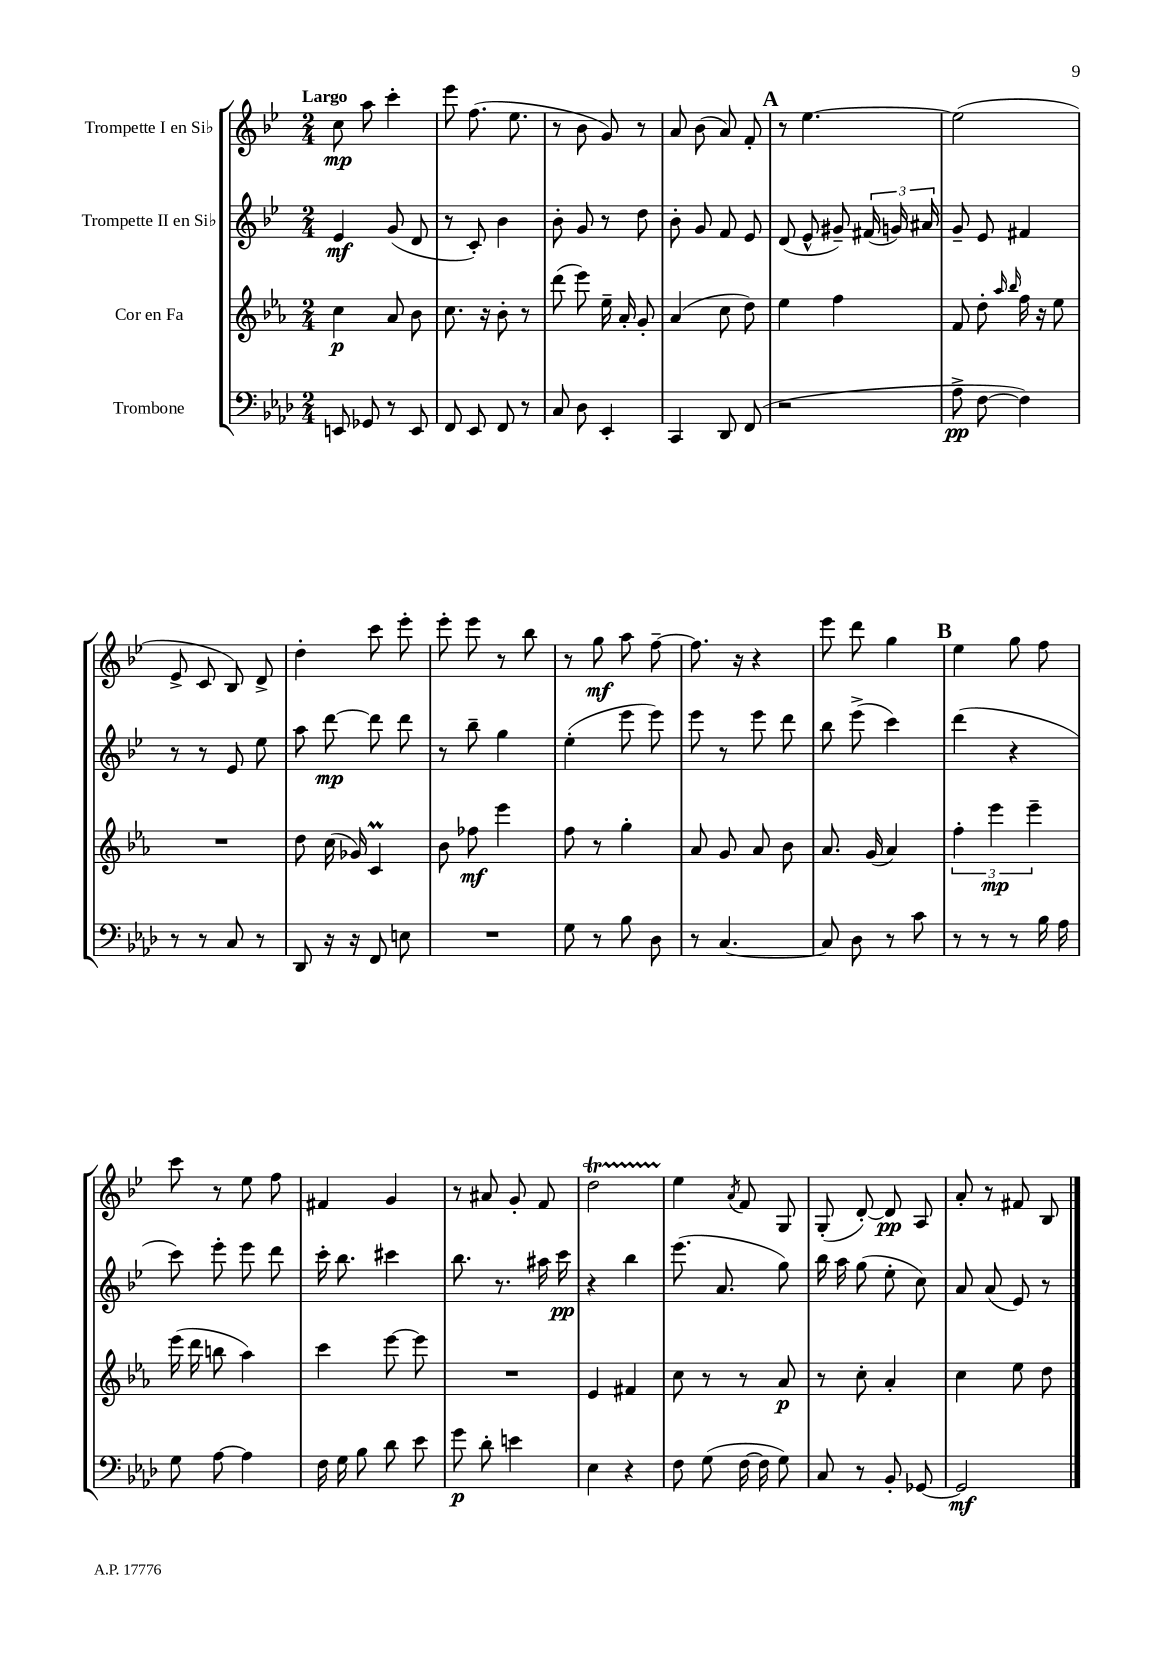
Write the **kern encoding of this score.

**kern	**kern	**kern	**kern
*staff4	*staff3	*staff2	*staff1
*clefF4	*clefG2	*clefG2	*clefG2
*k[b-e-a-d-]	*k[b-e-a-]	*k[b-e-]	*k[b-e-]
*M2/4	*M2/4	*M2/4	*M2/4
8EE	4cc	4e-	8cc
8GG-	.	.	8aa
8r	8a-	(8g	4ccc'
8EE	8b-	8d	.
=	=	=	=
8FF	8.cc	8r	8eee-
8EE-	.	8c')	(8.ff
.	16r	.	.
8FF	8b-'	4b-	.
.	.	.	8.ee-
8r	8r	.	.
=	=	=	=
8C	(8ddd	8b-'	8r
8D-	8eee-)	8g	8b-
4EE-'	16ee-~	8r	8g)
.	16a-'	.	.
.	8g'	8dd	8r
=	=	=	=
4CC	(4a-	8b-'	8a
.	.	8g	(8b-
8DD-	8cc	8f	8a)
(8FF	8dd)	8e-	8f'
=	=	=	=
2r	4ee-	(8d	8r
.	.	8e-^^	[4.ee-
.	4ff	8g#~)	.
.	.	(24f#	.
.	.	24g)	.
.	.	24a#	.
=	=	=	=
8A-^	8f	8g~	(2ee-]
[8F	8dd'	8e-	.
.	16qqaa-	.	.
.	16qqbb-	.	.
4F])	16ff	4f#	.
.	16r	.	.
.	8ee-	.	.
=	=	=	=
8r	2r	8r	8e-^
8r	.	8r	8c
8C	.	8e-	8B-)
8r	.	8ee-	8d^
=	=	=	=
8DD-	8dd	8aa	4dd'
16r	(16cc	[8ddd	.
16r	16g-)	.	.
8FF	4c	8ddd]	8ccc
8E	.	8ddd	8eee-'
=	=	=	=
2r	8b-	8r	8eee-'
.	8ff-	8bb-~	8eee-
.	4eee-	4gg	8r
.	.	.	8bb-
=	=	=	=
8G	8ff	(4ee-'	8r
8r	8r	.	8gg
8B-	4gg'	8eee-	8aa
8D-	.	8eee-)	[8ff~
=	=	=	=
8r	8a-	8eee-	8.ff]
[4.C	8g	8r	.
.	.	.	16r
.	8a-	8eee-	4r
.	8b-	8ddd	.
=	=	=	=
8C]	8.a-	8bb-	8eee-
8D-	.	(8eee-^	8ddd
.	(16g	.	.
8r	4a-)	4ccc)	4gg
8c	.	.	.
=	=	=	=
8r	6ff'	(4ddd	4ee-
8r	.	.	.
.	6eee-	.	.
8r	.	4r	8gg
.	6eee-~	.	.
16B-	.	.	8ff
16A-	.	.	.
=	=	=	=
8G	(16eee-	8ccc)	8ccc
.	16ddd	.	.
[8A-	8bb	8eee-'	8r
4A-]	4aa-)	8eee-	8ee-
.	.	8ddd	8ff
=	=	=	=
16F	4ccc	16ccc'	4f#
16G	.	8.bb-	.
8B-	.	.	.
8d-	[8eee-	4ccc#	4g
8e-	8eee-]	.	.
=	=	=	=
8g	2r	8.bb-	8r
8d-'	.	.	8a#
.	.	8.r	.
4e	.	.	8g'
.	.	16aa#	8f
.	.	16ccc	.
=	=	=	=
4E-	4e-	4r	2dd
4r	4f#	4bb-	.
=	=	=	=
8F	8cc	(8.eee-	4ee-
(8G	8r	.	.
.	.	8.a	.
.	.	.	8qa
[16F	8r	.	8f
16F]	.	.	.
8G)	8a-	8gg)	8G
=	=	=	=
8C	8r	16bb-	(8G'
.	.	16aa	.
8r	8cc'	(8gg	[8d')
8BB-'	4a-'	8ee-'	8d]
[8GG-	.	8cc)	8A
=	=	=	=
2GG-]	4cc	8a	8a'
.	.	(8a	8r
.	8ee-	8e-)	8f#
.	8dd	8r	8B-
==	==	==	==
*-	*-	*-	*-
